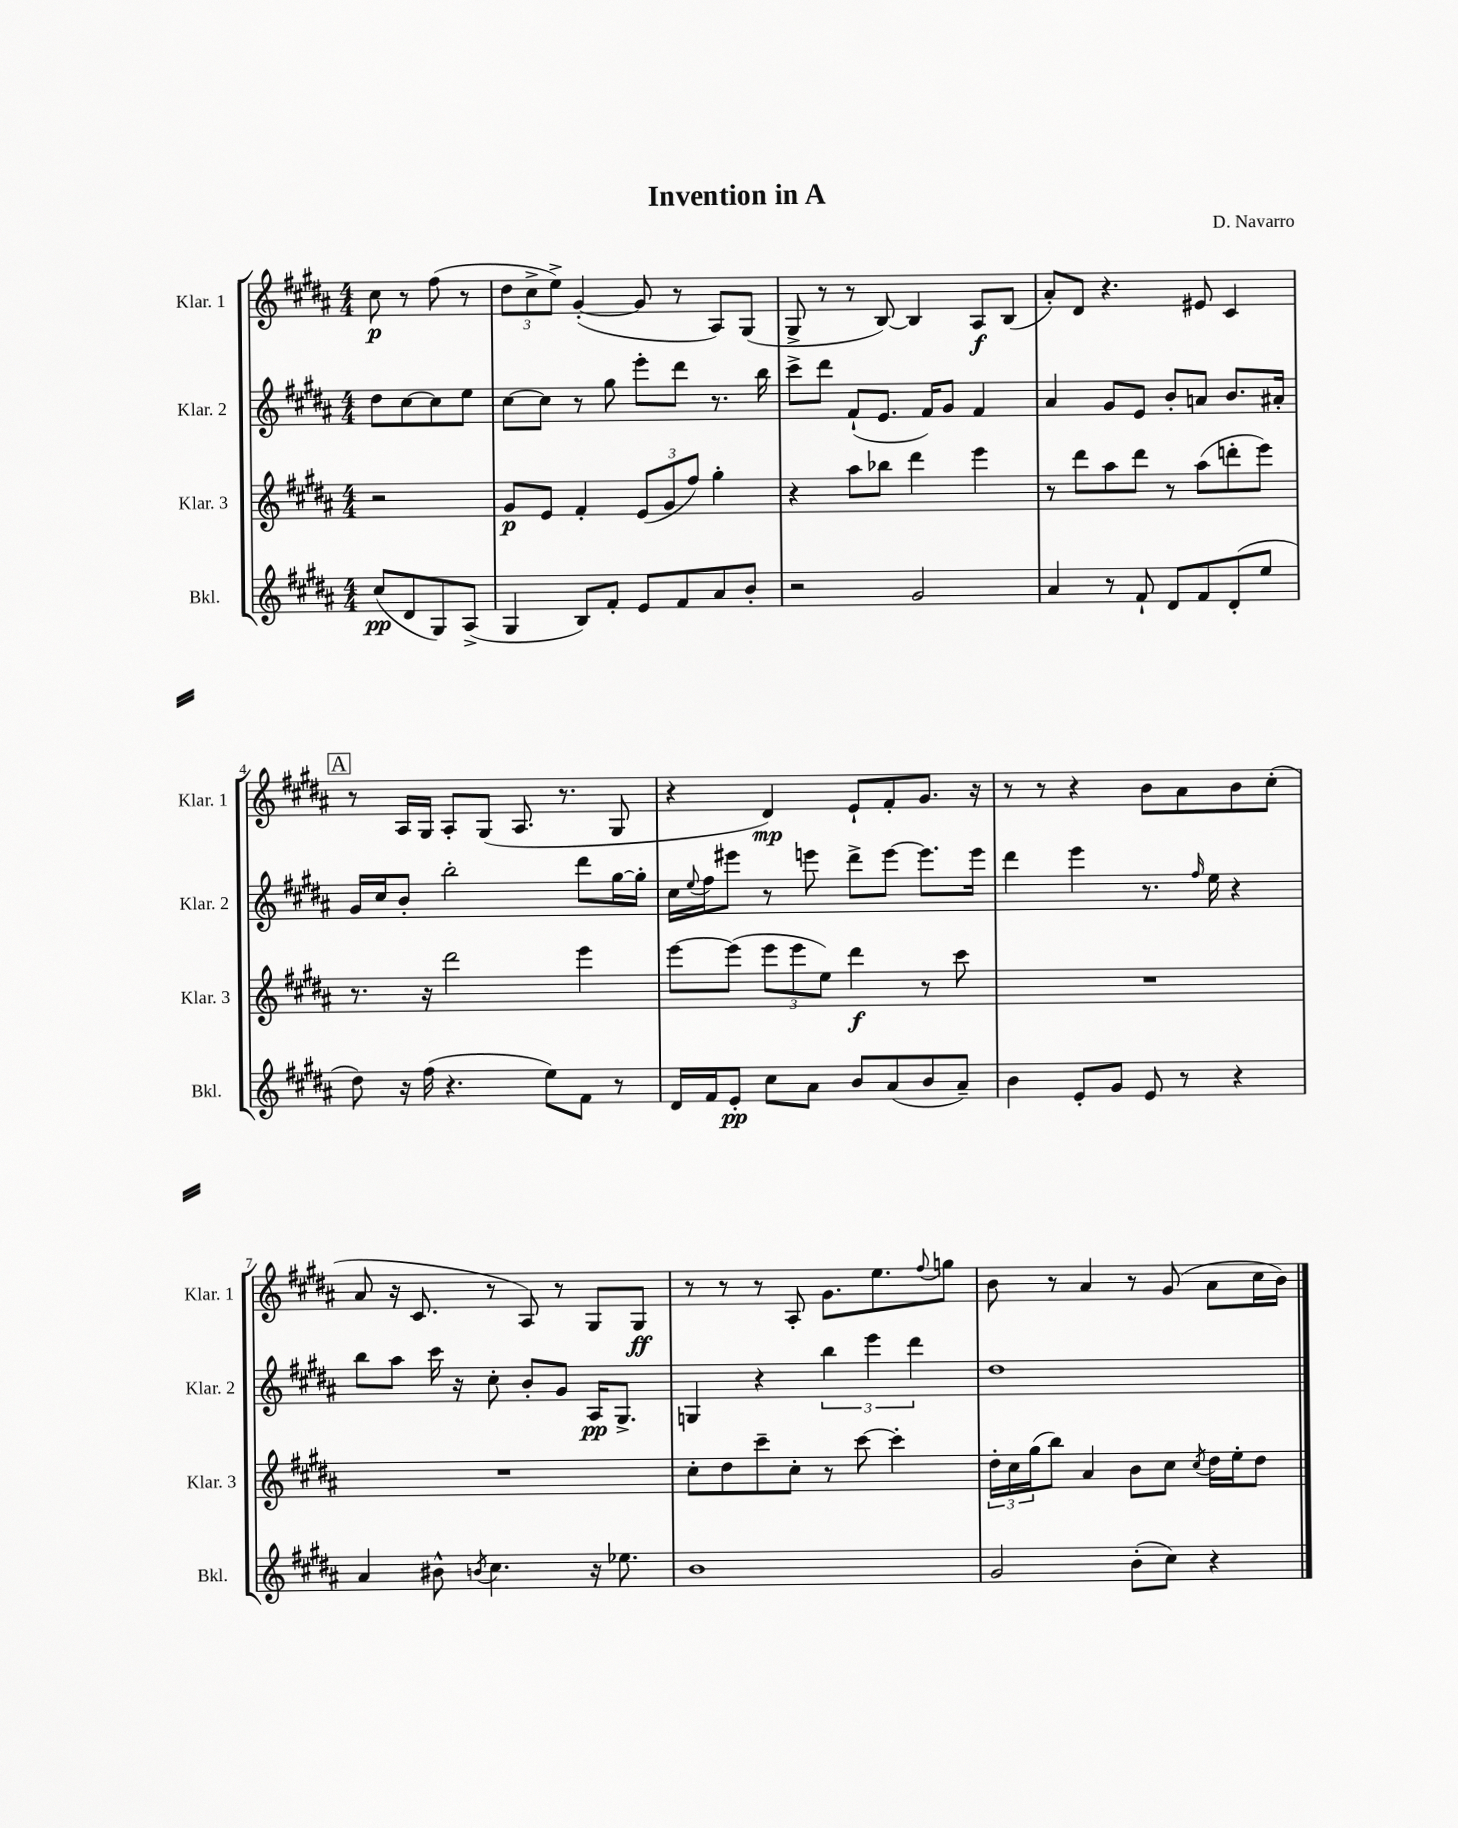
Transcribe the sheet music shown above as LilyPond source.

\header { title = "Invention in A" composer = "D. Navarro" }
<<
\new StaffGroup <<
\new Staff = "s0" \with { instrumentName = "Klar. 1" shortInstrumentName = "Klar. 1" } {
    \clef treble \key b \major \numericTimeSignature \time 4/4 \partial 2
    cis''8\p r8 fis''8( r8 |
    \tuplet 3/2 { dis''8 cis''8-> e''8->) } gis'4~-.( gis'8 r8 ais8) gis8( |
    gis8-> r8 r8 b8~) b4 ais8\f b8( |
    ais'8-.) dis'8 r4. eis'8 cis'4 |
    \mark \markup { \box "A" } r8 ais16 gis16 ais8-. gis8( ais8. r8. gis8 |
    r4 dis'4\mp) e'8-! fis'8-. gis'8. r16 |
    r8 r8 r4 b'8 ais'8 b'8 cis''8-.( |
    ais'8 r16 cis'8. r8 ais8) r8 gis8 gis8\ff |
    r8 r8 r8 ais8-. gis'8. e''8. \appoggiatura { fis''8 } g''8 |
    b'8 r8 ais'4 r8 gis'8( ais'8 cis''16 b'16) \bar "|." |
}
\new Staff = "s1" \with { instrumentName = "Klar. 2" shortInstrumentName = "Klar. 2" } {
    \clef treble \key b \major \numericTimeSignature \time 4/4 \partial 2
    dis''8 cis''8~ cis''8 e''8 |
    cis''8~ cis''8 r8 gis''8 e'''8-. dis'''8 r8. b''16 |
    cis'''8-> dis'''8 fis'8-!( e'8. fis'16) gis'8 fis'4 |
    ais'4 gis'8 e'8 b'8-. a'8 b'8. ais'16-. |
    \mark \markup { \box "A" } gis'16 cis''16 b'8-. b''2-. dis'''8 gis''16~ gis''16-. |
    cis''16 \appoggiatura { e''8 } fis''16 eis'''8 r8 e'''8 dis'''8-> e'''8~ e'''8. e'''16 |
    dis'''4 e'''4 r8. \grace { fis''16 } e''16 r4 |
    b''8 ais''8 cis'''16 r16 cis''8-. b'8-. gis'8 ais16\pp gis8.-> |
    g4 r4 \tuplet 3/2 { b''4 e'''4 dis'''4 } |
    dis''1 \bar "|." |
}
\new Staff = "s2" \with { instrumentName = "Klar. 3" shortInstrumentName = "Klar. 3" } {
    \clef treble \key b \major \numericTimeSignature \time 4/4 \partial 2
    r2 |
    gis'8\p e'8 fis'4-. \tuplet 3/2 { e'8( gis'8 fis''8) } gis''4-. |
    r4 ais''8 bes''8 dis'''4 e'''4 |
    r8 dis'''8 ais''8 dis'''8 r8 ais''8( d'''8-. e'''8) |
    \mark \markup { \box "A" } r8. r16 dis'''2 e'''4 |
    e'''8~ e'''8( \tuplet 3/2 { e'''8 e'''8 e''8) } dis'''4\f r8 cis'''8 |
    R1 |
    R1 |
    cis''8-. dis''8 cis'''8-- cis''8-. r8 cis'''8~ cis'''4-. |
    \tuplet 3/2 { dis''16-. cis''16 gis''16( } b''8) ais'4 b'8 cis''8 \acciaccatura { cis''8 } dis''16 e''16-. dis''8 \bar "|." |
}
\new Staff = "s3" \with { instrumentName = "Bkl." shortInstrumentName = "Bkl." } {
    \clef treble \key b \major \numericTimeSignature \time 4/4 \partial 2
    cis''8\pp( dis'8 gis8) ais8->( |
    gis4 b8) fis'8-. e'8 fis'8 ais'8 b'8-. |
    r2 gis'2 |
    ais'4 r8 fis'8-! dis'8 fis'8 dis'8-.( e''8 |
    \mark \markup { \box "A" } dis''8) r16 fis''16( r4. e''8) fis'8 r8 |
    dis'16 fis'16 e'8-.\pp cis''8 ais'8 b'8 ais'8( b'8 ais'8--) |
    b'4 e'8-. gis'8 e'8 r8 r4 |
    ais'4 bis'8-^ \acciaccatura { b'8 } cis''4. r16 ees''8. |
    b'1 |
    gis'2 b'8-.( cis''8) r4 \bar "|." |
}
>>
>>
